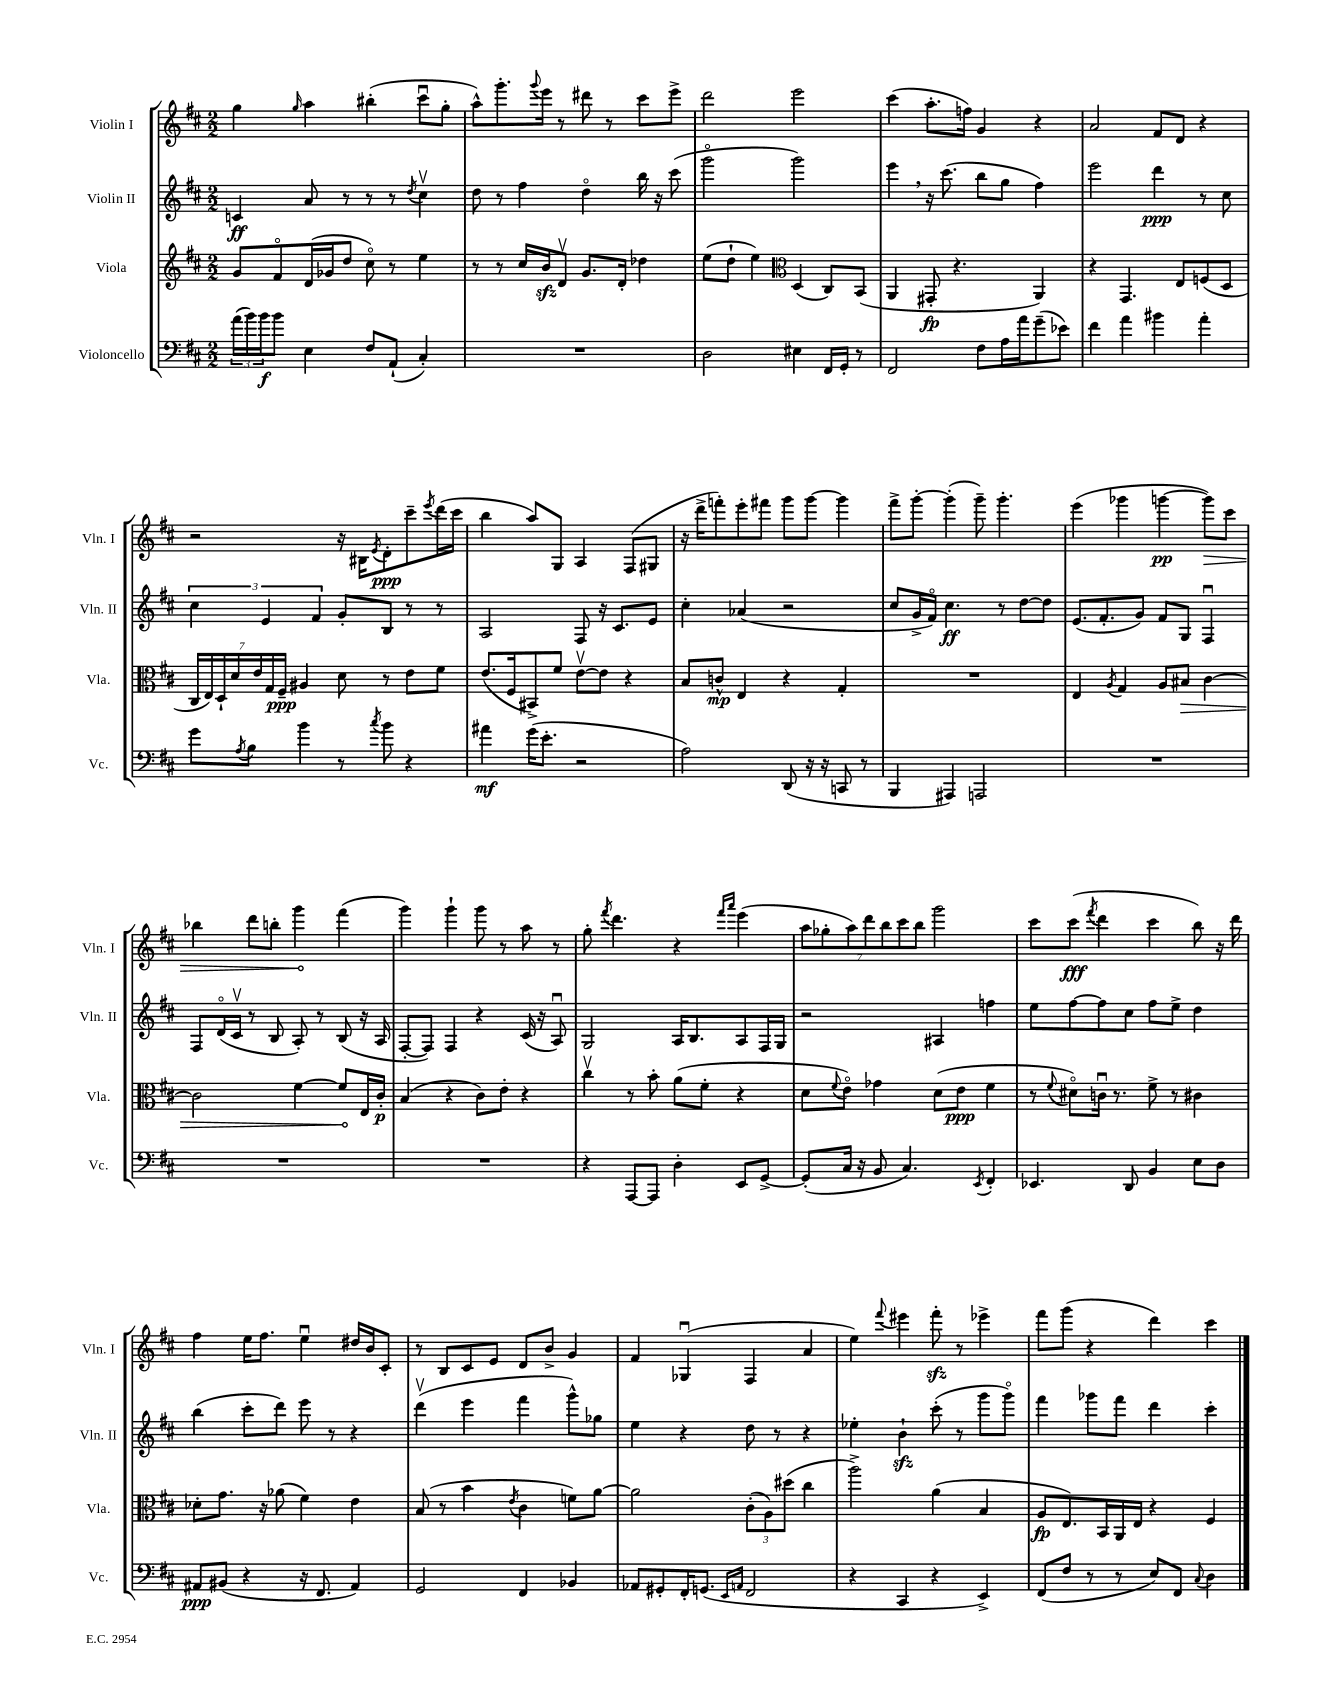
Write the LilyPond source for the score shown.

<<
\new StaffGroup <<
\new Staff = "s0" \with { instrumentName = "Violin I" shortInstrumentName = "Vln. I" } {
    \clef treble \key d \major \numericTimeSignature \time 2/2
    g''4 \grace { g''16 } a''4 bis''4-.( cis'''8\downbow g''8-. |
    a''8-^) g'''8.-. \appoggiatura { g'''8 } e'''16 r8 dis'''8 r8 cis'''8 e'''8-> |
    d'''2 e'''2 |
    cis'''4( a''8.-. f''16) g'4 r4 |
    a'2 fis'8 d'8 r4 |
    r2 r16 bis16 \acciaccatura { e'8 } d'8-.\ppp cis'''8-- \acciaccatura { e'''8 } d'''16( cis'''16 |
    b''4 a''8) g8 a4 fis8( gis8 |
    r16 d'''16-> f'''8-.) e'''8-. fis'''8 g'''8 g'''8~ g'''4 |
    fis'''8-> g'''8~-. g'''4-.( g'''8--) g'''4.-. |
    e'''4( ges'''4 g'''4~\pp \once \override Hairpin.circled-tip = ##t g'''8\>) cis'''8 |
    bes''4 d'''8 b''8-. g'''4\! fis'''4( |
    g'''4) g'''4-! g'''8 r8 a''8 r8 |
    g''8-. \acciaccatura { fis'''8 } d'''4. r4 \grace { fis'''16 a'''16 } e'''4( |
    \tuplet 7/4 { a''8 ges''8-. a''8) d'''8 b''8 cis'''8 b''8 } g'''2 |
    cis'''8 cis'''8\fff( \acciaccatura { fis'''8 } d'''4 cis'''4 b''8) r16 d'''16 |
    fis''4 e''16 fis''8. e''4\downbow dis''16 b'16 cis'8-. |
    r8 b8 cis'8 e'8 d'8 b'8-> g'4 |
    fis'4 ges4\downbow( fis4 a'4 |
    e''4) \appoggiatura { fis'''8 } eis'''4 fis'''8-.\sfz r8 ees'''4-> |
    fis'''8 g'''8( r4 d'''4) cis'''4 \bar "|." |
}
\new Staff = "s1" \with { instrumentName = "Violin II" shortInstrumentName = "Vln. II" } {
    \clef treble \key d \major \numericTimeSignature \time 2/2
    c'4\ff a'8 r8 r8 r8 \acciaccatura { d''8 } cis''4\upbow |
    d''8 r8 fis''4 d''4\flageolet b''16 r16 cis'''8( |
    g'''2\flageolet g'''2) |
    e'''4 \breathe r16 cis'''8.( b''8 g''8 fis''4) |
    e'''2 d'''4\ppp r8 cis''8 |
    \tuplet 3/2 { cis''4 e'4 fis'4 } g'8-. b8 r8 r8 |
    a2 fis8 r16 cis'8. e'8 |
    cis''4-. aes'4( r2 |
    cis''8 g'16-> fis'16\flageolet) cis''4.\ff r8 d''8~ d''8 |
    e'8.( fis'8.-. g'8) fis'8 g8 fis4\downbow |
    fis8 d'16\flageolet( cis'16\upbow r8 b8 a8-.) r8 b8( r16 a16 |
    fis8~-. fis8) fis4 r4 cis'16( r16 a8\downbow) |
    g2 a16 b8. a8 fis16 g16 |
    r2 ais4 f''4 |
    e''8 fis''8~ fis''8 cis''8 fis''8 e''8-> d''4 |
    b''4( cis'''8-. d'''8) e'''8 r8 r4 |
    d'''4\upbow( e'''4 fis'''4 g'''8-^) ges''8 |
    e''4 r4 d''8 r8 r4 |
    ees''4-. b'4-!\sfz cis'''8-.( r8 g'''8 g'''8\flageolet) |
    fis'''4 ges'''8 fis'''8 d'''4 cis'''4-. \bar "|." |
}
\new Staff = "s2" \with { instrumentName = "Viola" shortInstrumentName = "Vla." } {
    \clef treble \key d \major \numericTimeSignature \time 2/2
    g'8 fis'8\flageolet d'16( ges'16 d''8 cis''8\flageolet) r8 e''4 |
    r8 r8 cis''16 b'16\sfz d'8\upbow g'8. d'16-. des''4 |
    e''8( d''8-! e''4) \clef alto d4( cis8) b,8( |
    a,4 gis,8-.\fp r4. a,4) |
    r4 g,4. e8 f8( d8 |
    \tuplet 7/4 { cis16 e16) d16-! d'16 e'16 g16 fis16--\ppp } ais4 d'8 r8 e'8 fis'8 |
    e'8.( fis16 bis,8->) fis'8 e'8~\upbow e'8 r4 |
    b8 c'8-^\mp e4 r4 g4-. |
    R1 |
    e4 \acciaccatura { a8 } g4 a8 \once \override Hairpin.circled-tip = ##t bis8\> cis'4~ |
    cis'2 fis'4~ fis'8\! e16 cis'16-.\p |
    b4( r4 cis'8) e'8-. r4 |
    cis''4\upbow r8 b'8-. a'8( fis'8-. r4 |
    d'8 \appoggiatura { fis'8 } e'8\flageolet) ges'4 d'8( e'8\ppp fis'4 |
    r8 \appoggiatura { fis'8 } dis'8\flageolet) c'16\downbow r8. fis'8-> r8 cis'4 |
    des'8-. g'8. r16 aes'8( fis'4) e'4 |
    b8( r8 b'4 \acciaccatura { e'8 } cis'4 f'8) a'8~ |
    a'2 \tuplet 3/2 { cis'8-.( a8) dis''8( } cis''4 |
    a''2->) a'4( b4 |
    a8\fp e8.) b,16 a,16 e16 r4 fis4 \bar "|." |
}
\new Staff = "s3" \with { instrumentName = "Violoncello" shortInstrumentName = "Vc." } {
    \clef bass \key d \major \numericTimeSignature \time 2/2
    \tuplet 3/2 { a'16( b'16) b'16\f } b'8 e4 fis8 a,8-!( cis4-.) |
    R1 |
    d2 eis4 fis,16 g,16-. r8 |
    fis,2 fis8 a16 a'16 g'8--( ees'8) |
    fis'4 a'4 bis'4 a'4-. |
    g'8 \acciaccatura { a8 } b8 b'4 r8 \acciaccatura { cis''8 } b'8 r4 |
    ais'4\mf g'16( e'8.-. r2 |
    a2) d,8( r16 r16 c,8 r8 |
    b,,4 ais,,4) a,,2 |
    R1 |
    R1 |
    R1 |
    r4 a,,8~ a,,8 d4-. e,8 g,8~-> |
    g,8-.( cis16 r16 b,8 cis4.) \acciaccatura { e,8 } fis,4-. |
    ees,4. d,8 b,4 e8 d8 |
    ais,8\ppp bis,8( r4 r16 fis,8. ais,4) |
    g,2 fis,4 bes,4 |
    aes,8 gis,8-. fis,16-. g,8.( \grace { e,16 a,16 } fis,2 |
    r4 cis,4 r4 e,4->) |
    fis,8( fis8 r8 r8 e8) fis,8 \appoggiatura { cis8 } d4 \bar "|." |
}
>>
>>
\layout { \context { \Score \remove "Bar_number_engraver" } }
